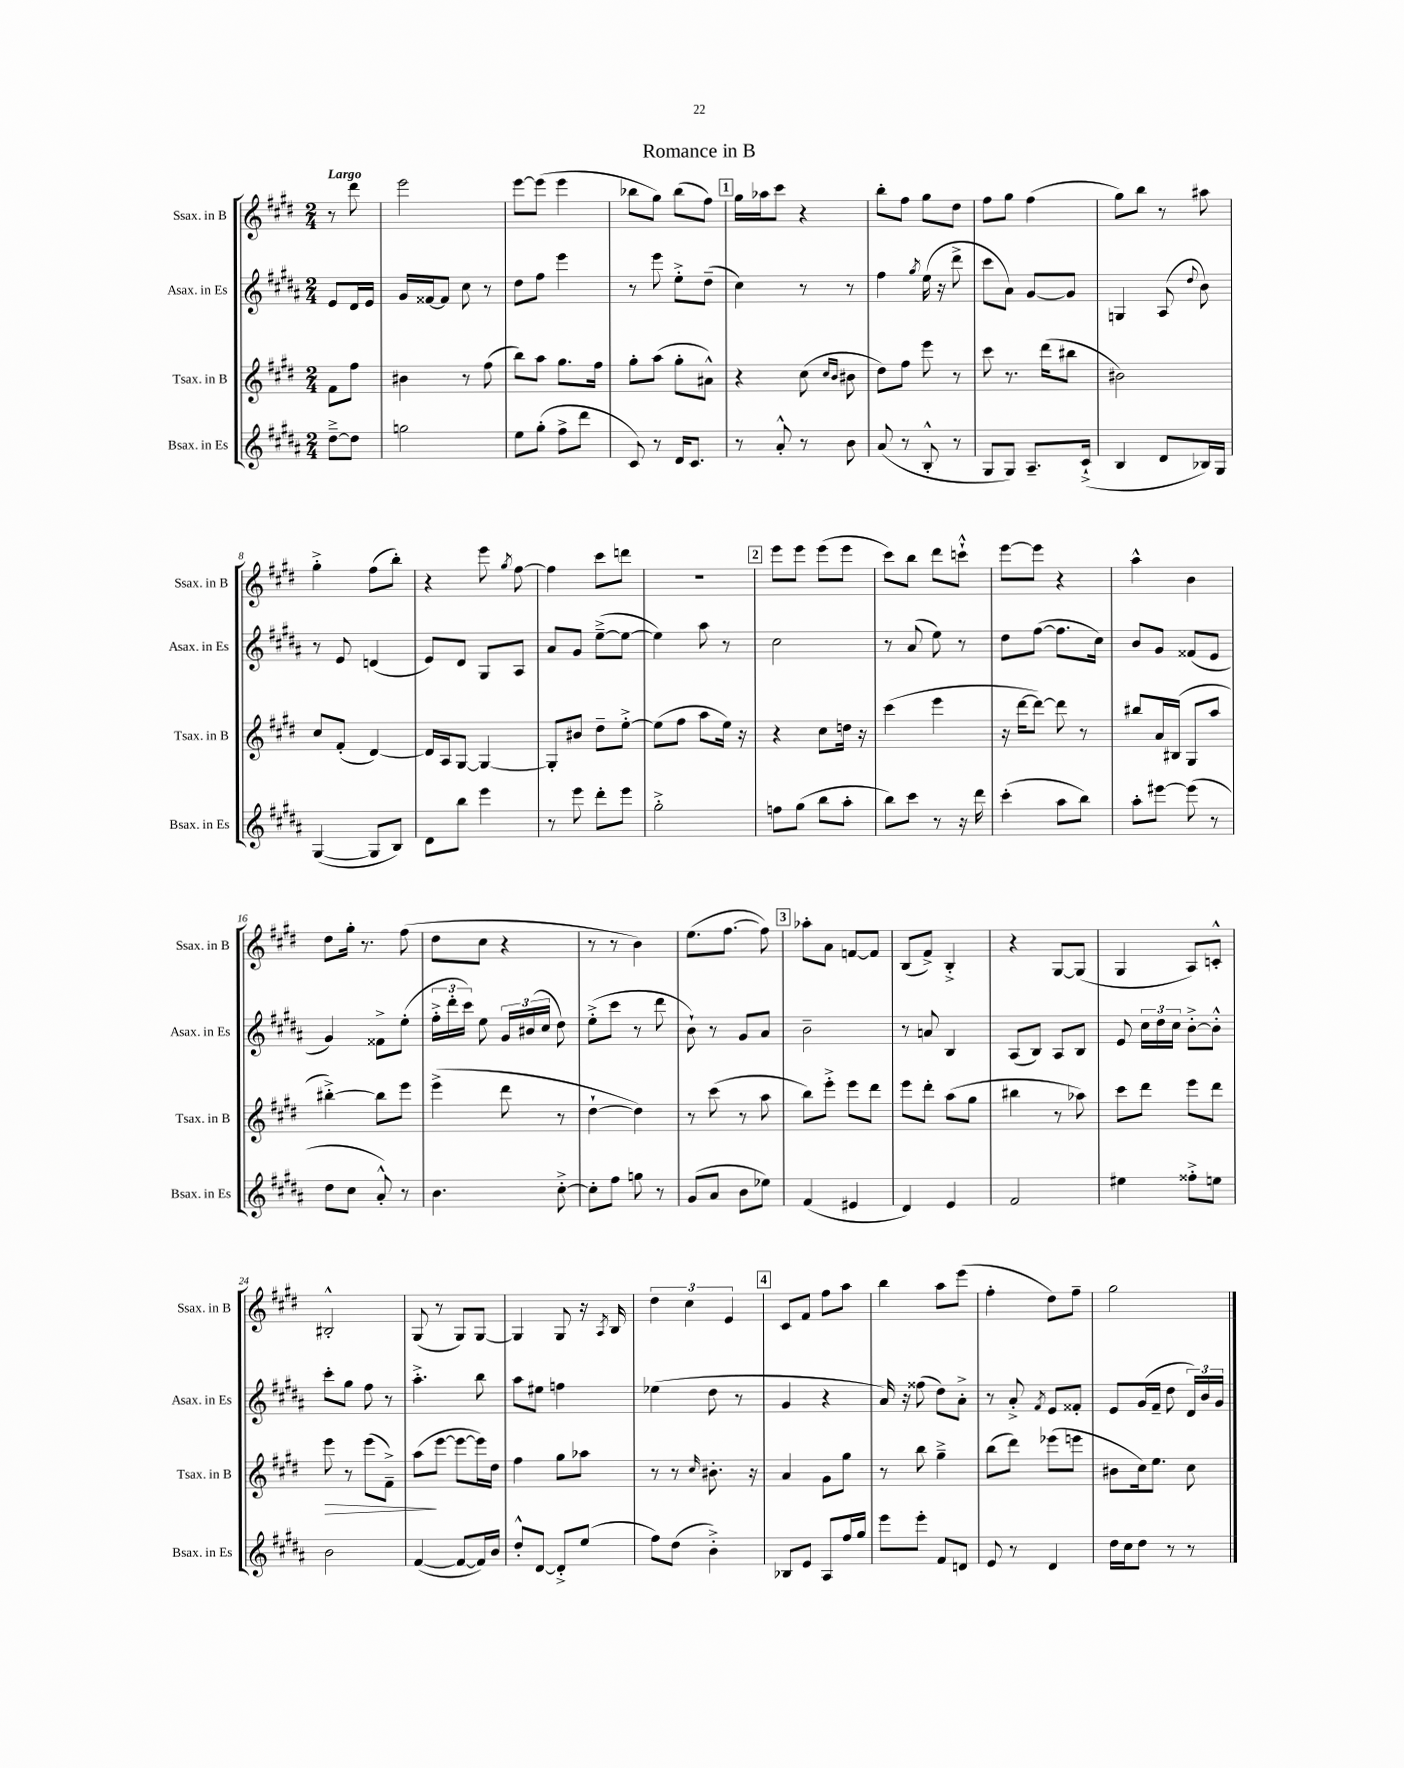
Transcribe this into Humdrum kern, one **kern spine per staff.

**kern	**kern	**dynam	**kern	**kern
*part4	*part3	*part3	*part2	*part1
*staff4	*staff3	*staff3	*staff2	*staff1
*I"Bsax. in Es	*I"Tsax. in B	*	*I"Asax. in Es	*I"Ssax. in B
*I'Bsax. in Es	*I'Tsax. in B	*	*I'Asax. in Es	*I'Ssax. in B
*clefG2	*clefG2	*	*clefG2	*clefG2
*k[f#c#g#d#a#]	*k[f#c#g#d#]	*	*k[f#c#g#d#a#]	*k[f#c#g#d#]
*M2/4	*M2/4	*	*M2/4	*M2/4
=	=	=	=	=
!	!	!	!	!LO:TX:a:B:t=Largo
[8dd#~^\L	8f#\L	.	8e/L	8r
8dd#\J]	8ff#\J	.	16d#/L	8ddd#\
.	.	.	16e/JJ	.
=1	=1	=1	=1	=1
2ggn\	4b#X\	.	16g#/LL	2eee\
.	.	.	[16f##X/J	.
.	.	.	8f##/J]	.
.	8r	.	8cc#\	.
.	(8ff#\	.	8r	.
=2	=2	=2	=2	=2
8ee\L	8bb\L)	.	8dd#\L	[8eee\L
(8gg#'\J	8aa\J	.	8ff#\J	(8eee\J]
8ff#^\L	8.gg#\L	.	4eee\	4eee\
8ddd#\J	.	.	.	.
.	16ff#\Jk	.	.	.
=3	=3	=3	=3	=3
8c#/)	8gg#'\L	.	8r	8bb-X\L
8r	(8aa\J	.	8eee\	8gg#\J)
16d#/KL	8gg#'\L	.	8ee'^\L	(8bb-\L
8.c#/J	.	.	.	.
.	8a#X^^\J)	.	(8dd#~\J	8ff#\J)
!!LO:REH:place=s1:t=1
=4	=4	=4	=4	=4
8r	4r	.	4cc#\)	16gg#\LL
.	.	.	.	16aa-X\J
8a#'^^/	.	.	.	8ccc#\J
8r	(8cc#\	.	8r	4r
.	16qqcc#/LL	.	.	.
.	16qqb/JJ	.	.	.
8b\	8b#X\	.	8r	.
=5	=5	=5	=5	=5
(8a#/	8dd#\L)	.	4ff#\	8bb'\L
8r	8ff#\J	.	.	8ff#\J
.	.	.	8qgg#/	.
8B'^^/	8eee\	.	(16ee\	8gg#\L
.	.	.	16r	.
8r	8r	.	8ddd#^\	8dd#\J
=6	=6	=6	=6	=6
8G#/L	8ccc#\	.	8ccc#\L	8ff#\L
8G#/J)	8.r	.	8a#\J)	8gg#\J
8.A#~/L	.	.	[8g#/L	(4ff#\
.	(16ddd#\KL	.	.	.
.	8bb#X\J	.	8g#/J]	.
(16c#`^/Jk	.	.	.	.
=7	=7	=7	=7	=7
4B/	2b#X\)	.	4Gn/	8gg#\L)
.	.	.	.	8bb\J
8d#/L	.	.	(8A#/	8r
.	.	.	8qqdd#/	.
16B-X/L)	.	.	8b\)	8aa#X\
16G#/JJ	.	.	.	.
!!LO:LB:g=z
=8	=8	=8	=8	=8
([4G#/	8cc#/L	.	8r	4gg#'^\
.	(8f#'/J	.	8e/	.
8G#/L]	[4d#/)	.	(4dn/	(8ff#\L
8B/J)	.	.	.	8bb'\J)
=9	=9	=9	=9	=9
8d#\L	16d#/LL]	.	8e/L)	4r
.	16A/J	.	.	.
8bb\J	[8G#/J	.	8d#/J	.
4eee\	4G#/_	.	8G#/L	8eee\
.	.	.	.	8qgg#/
.	.	.	8A#/J	[8ff#\
=10	=10	=10	=10	=10
8r	8G#'/L]	.	8a#/L	4ff#\]
8eee\	8b#X/J	.	8g#/J	.
8ddd#'\L	8dd#~\L	.	([8ee~^\L	8ccc#\L
8eee\J	[8ee'^\J	.	8ee\J_	8dddn\J
=11	=11	=11	=11	=11
2gg#'^\	(8ee\L]	.	4ee\])	2r
.	8ff#\J	.	.	.
.	8aa\L	.	8aa#\	.
.	16ee\Jk)	.	8r	.
.	16r	.	.	.
!!LO:REH:place=s1:t=2
=12	=12	=12	=12	=12
8ffn\L	4r	.	2cc#\	8eee\L
(8gg#\J	.	.	.	8eee\J
8bb\L	8cc#\L	.	.	(8eee\L
8aa#'\J	16ddn\Jk	.	.	8eee\J
.	16r	.	.	.
=13	=13	=13	=13	=13
8bb\L)	(4ccc#\	.	8r	8ccc#\L)
8ccc#\J	.	.	(8a#/	8bb\J
8r	4eee\	.	8ee\)	8ddd#\L
16r	.	.	8r	8cccn`^^\J
16ddd#\	.	.	.	.
=14	=14	=14	=14	=14
(4ccc#'\	16r	.	8dd#\L	[8eee\L
.	[16ddd#\KL	.	.	.
.	8ddd#\J_)	.	([8ff#\J	8eee\J]
8aa#\L	8ddd#\]	.	8.ff#\L]	4r
8bb\J)	8r	.	.	.
.	.	.	16cc#\Jk)	.
=15	=15	=15	=15	=15
8aa#'\L	8bb#X/L	.	8b/L	4aa^^\
[8eee#X\J	16a/L	.	8g#/J	.
.	(16B#X/JJ	.	.	.
(8eee#\]	8G#/L	.	(8f##X/L	4b\
8r	8aa/J	.	8e/J	.
!!LO:LB:g=z
=16	=16	=16	=16	=16
8dd#\L	[4bb#X'^\)	.	4g#/)	8dd#\L
8cc#\J	.	.	.	16gg#'\Jk
.	.	.	.	8.r
8a#'^^/)	8bb#\L]	.	8f##X^\L	.
8r	8eee\J	.	(8ee'\J	(8ff#\
=17	=17	=17	=17	=17
4.b\	(4eee^\	.	24ff#'^\LL	8dd#\L
.	.	.	24ddd#'\	.
.	.	.	24ccc#\JJ)	.
.	.	.	8ee\	8cc#\J
.	8ddd#\	.	24g#/LL	4r
.	.	.	(24b#X/	.
.	.	.	24cc#/JJ	.
[8cc#'^\	8r	.	8dd#\)	.
=18	=18	=18	=18	=18
8cc#'\L]	[4dd#`\	.	(8ee'^\L	8r
8ff#\J	.	.	8ccc#\J	8r
8ggn\	4dd#\])	.	8r	4b\)
8r	.	.	8ddd#\	.
=19	=19	=19	=19	=19
(8g#/L	8r	.	8b`\)	(8.ee\L
8a#/J	(8ccc#\	.	8r	.
.	.	.	.	[8.ff#\J
8b\L	8r	.	8g#/L	.
8ee-X\J)	8aa\	.	8a#/J	8ff#\])
!!LO:REH:place=s1:t=3
=20	=20	=20	=20	=20
(4f#/	8bb\L)	.	2b~\	8aa-X'\L
.	8eee'^\J	.	.	8a\J
4e#X/	8eee\L	.	.	[8fn/L
.	8ddd#\J	.	.	8f/J]
=21	=21	=21	=21	=21
4d#/)	8eee\L	.	8r	(8B/L
.	8ddd#'\J	.	8an/	8f#^/J)
4e/	(8aa\L	.	4B/	4B'^/
.	8gg#\J	.	.	.
=22	=22	=22	=22	=22
2f#/	4bb#X\	.	(8A#/L	4r
.	.	.	8B/J)	.
.	8r	.	8A#/L	[8G#/L
.	8aa-X\)	.	8B/J	(8G#/J]
=23	=23	=23	=23	=23
4ee#X\	8ccc#\L	.	8e/	4G#/
.	8ddd#\J	.	24cc#\LL	.
.	.	.	24dd#\	.
.	.	.	24cc#\JJ	.
8ff##X'^\L	8eee\L	.	[8b'^\L	8A/L)
8een\J	8ddd#\J	.	8b'^^\J]	8cn'^^/J
!!LO:LB:g=z
=24	=24	=24	=24	=24
!	!	!LO:HP:b	!	!
2b\	8eee\	>	8ccc#'\L	2B#X'^^/
.	8r	.	8gg#\J	.
.	(8eee\L	.	8ff#\	.
.	8f#~^\J)	.	8r	.
=25	=25	=25	=25	=25
([4f#/	(8aa\L	.	4.aa#'^\	(8G#/
.	[8eee\J	]	.	8r
8f#/L_	8eee\L_	.	.	8G#/L)
16f#/L])	16eee\L])	.	8bb\	[8G#/J
16b/JJ	16dd#\JJ	.	.	.
=26	=26	=26	=26	=26
8dd#'^^/L	4ff#\	.	8aa#\L	4G#/]
[8d#/J	.	.	8ee#X\J	.
8d#'^/L]	8gg#\L	.	4ffn\	8G#/
(8ee/J	8aa-X\J	.	.	16r
.	.	.	.	8qA/
.	.	.	.	16B/
=27	=27	=27	=27	=27
8ff#\L)	8r	.	(4ee-X\	6dd#\
(8dd#\J	8r	.	.	.
.	.	.	.	6cc#\
.	16qqcc#/	.	.	.
4b'^\)	8.b#X'\	.	8dd#\	.
.	.	.	.	6e/
.	.	.	8r	.
.	16r	.	.	.
!!LO:REH:place=s1:t=4
=28	=28	=28	=28	=28
8B-X/L	4a/	.	4g#/	8c#/L
8e/J	.	.	.	8f#/J
8A#/L	8g#\L	.	4r	8ff#\L
16ff#/L	8gg#\J	.	.	8aa\J
16gg#/JJ	.	.	.	.
=29	=29	=29	=29	=29
8eee\L	8r	.	16a#/)	4bb\
.	.	.	16r	.
8eee'\J	8bb\	.	(8ff##X\	.
8f#/L	4gg#~^\	.	8dd#\L)	8aa\L
8dn/J	.	.	8a#'^\J	(8eee\J
=30	=30	=30	=30	=30
8e/	(8bb\L	.	8r	4ff#'\
8r	8ddd#\J)	.	8a#'^/	.
.	.	.	8qf#/	.
4d#/	(8eee-X\L	.	8e/L	8dd#\L)
.	8eeen\J	.	8f##X'/J	8ff#~\J
=31	=31	=31	=31	=31
16dd#\LL	8b#X\L	.	8e/L	2gg#\
16cc#\J	.	.	.	.
8dd#\J	16cc#\k)	.	(16g#/L	.
.	8.ee\J	.	16f#~/JJ	.
8r	.	.	8dd#\	.
8r	8cc#\	.	24d#/LL)	.
.	.	.	24b/	.
.	.	.	24g#/JJ	.
==	==	==	==	==
*-	*-	*-	*-	*-
